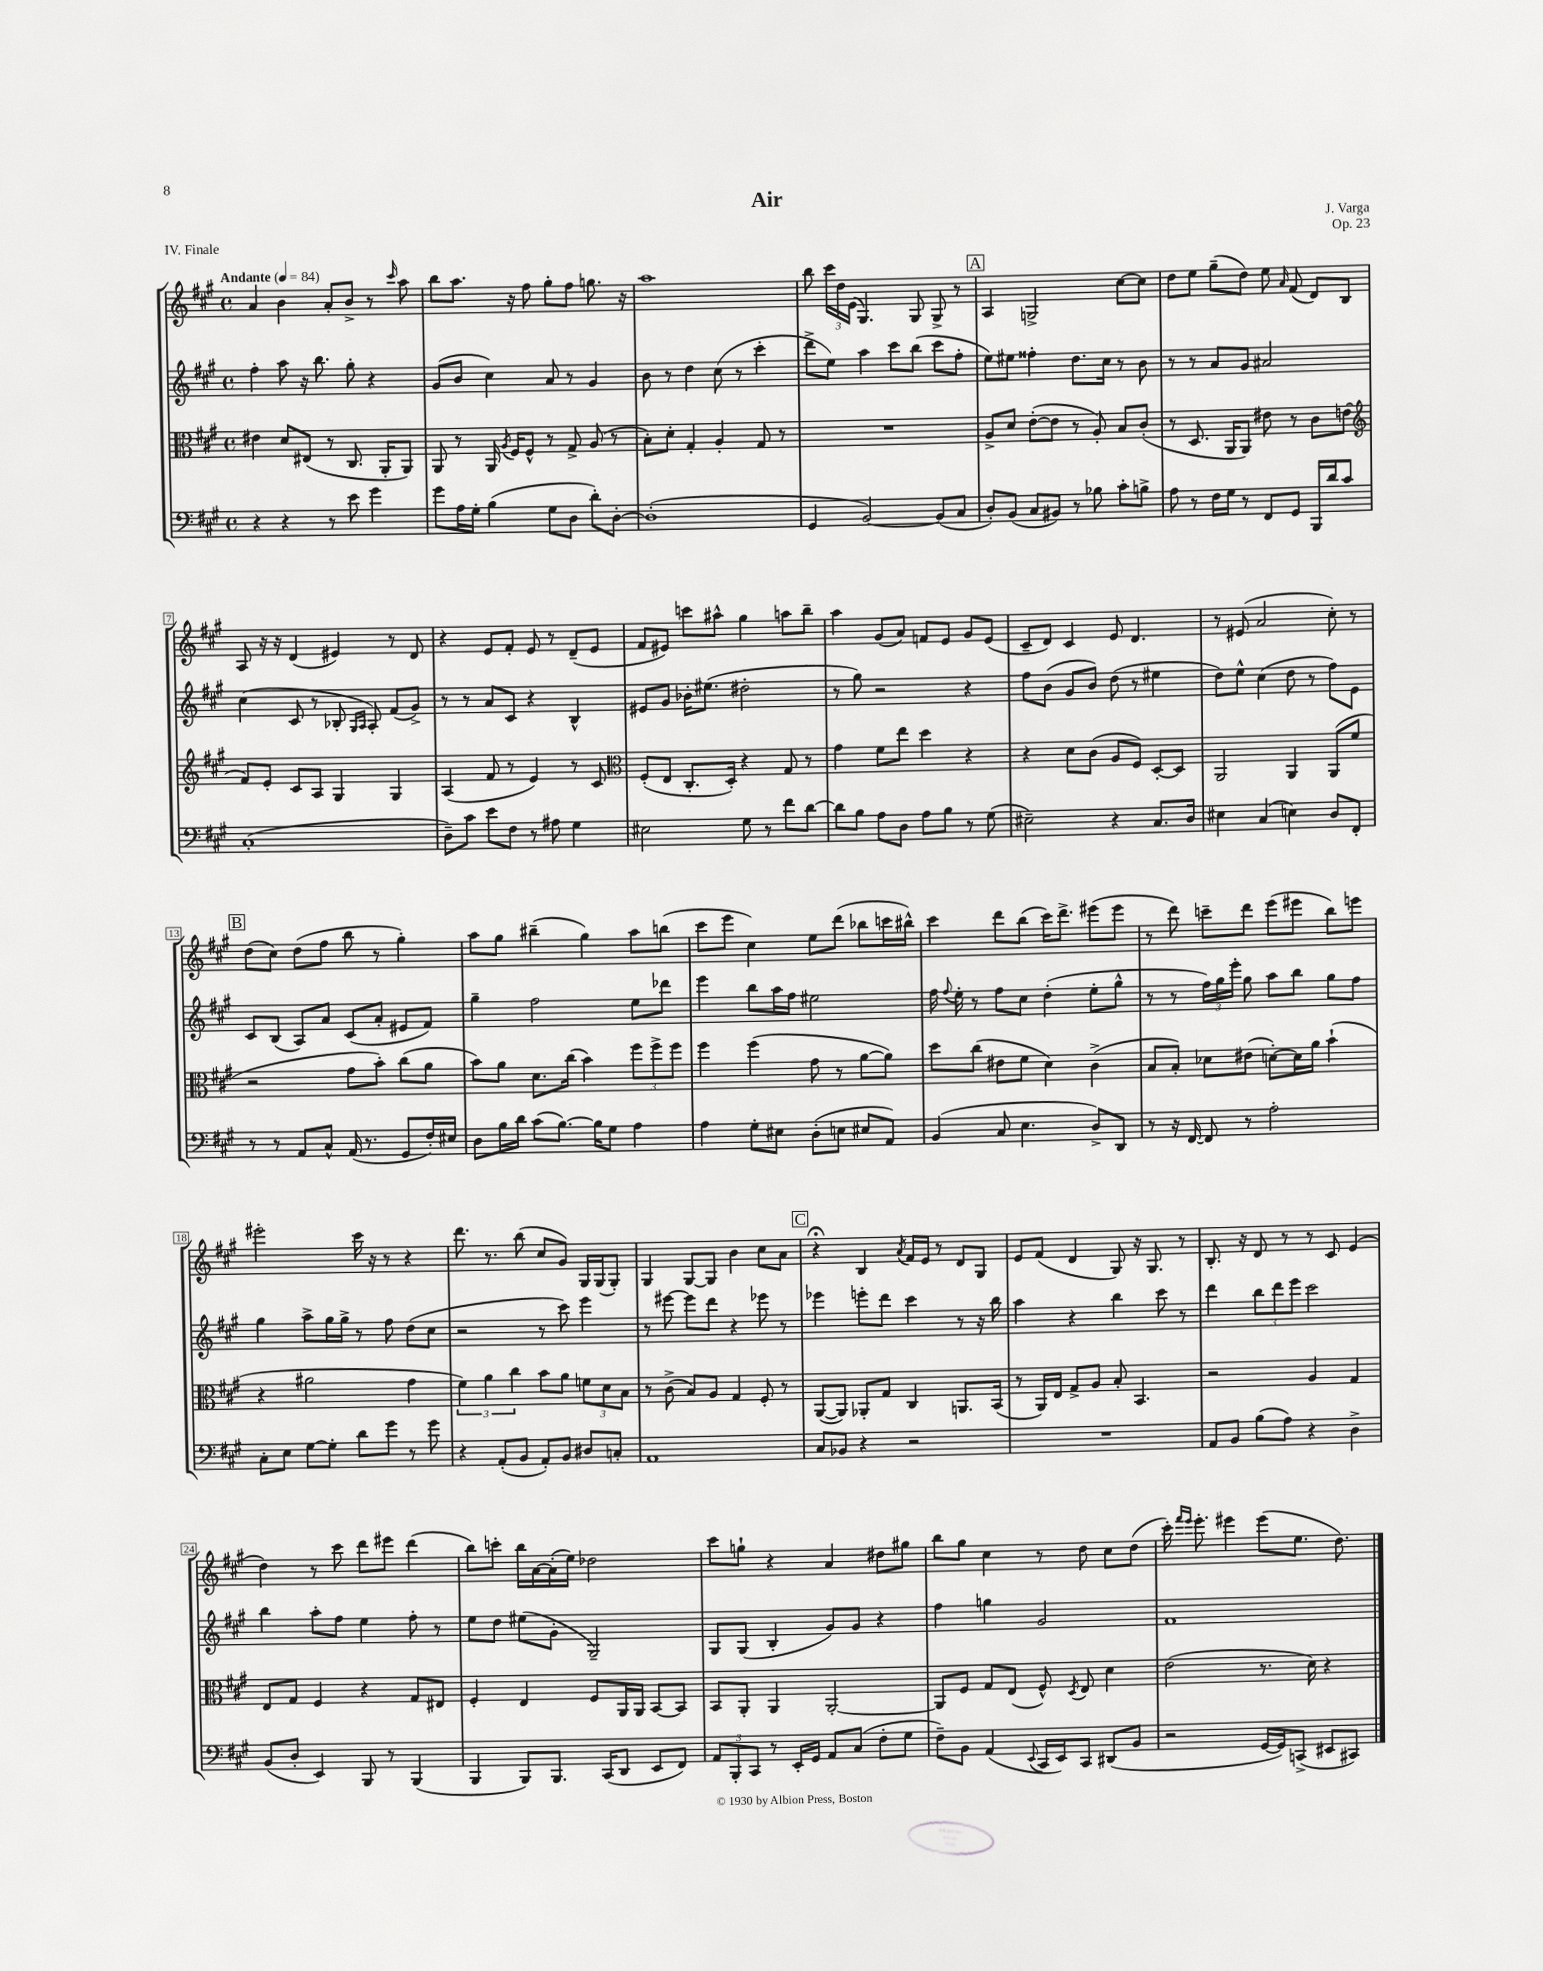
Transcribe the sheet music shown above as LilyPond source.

\header { title = "Air" composer = "J. Varga" opus = "Op. 23" piece = "IV. Finale" }
<<
\new StaffGroup <<
\new Staff = "s0" {
    \clef treble \key a \major \defaultTimeSignature \time 4/4 \tempo "Andante" 4 = 84
    \autoBeamOff a'4 b'4 a'8[-. b'8]-> r8 \grace { cis'''16 } a''8 |
    b''8[ a''8.] r16 fis''8 gis''8[-. fis''8] g''8. r16 |
    a''1 |
    b''8 \tuplet 3/2 { cis'''16[ d''16 e'16]( } gis4.) gis8 gis8-> r8 |
    \mark \markup { \box "A" } a4 g2-> cis''8[~ cis''8] |
    d''8[ e''8] gis''8[--( d''8]) e''8 \grace { a'16 } fis'8( d'8[) b8] |
    a8 r16 r16 d'4( eis'4) r8 d'8 |
    r4 e'8[ fis'8]-. e'8 r8 d'8[--( e'8] |
    fis'8[ eis'8]) c'''8[ ais''8]-^ gis''4 a''8[ b''8]-- |
    a''4 gis'8[( a'8]) f'8[ e'8] gis'8[ e'8]( |
    cis'8[-- d'8]) cis'4 e'8 d'4. |
    r8 eis'8( a'2 cis''8-.) r8 |
    \mark \markup { \box "B" } d''8[( cis''8]) d''8[( fis''8] b''8 r8 gis''4-.) |
    a''8[ gis''8] bis''4--( gis''4) a''8[ b''8]( |
    cis'''8[ e'''8] cis''4) e''8[ d'''8]( bes''8[ c'''16 bis''16]-^) |
    cis'''4 d'''8[ b''8]( cis'''16[) d'''8.]-> eis'''8[( eis'''8] |
    r8 d'''8) c'''8[-- d'''8] e'''8[( eis'''8] b''8[) e'''8] |
    eis'''2-. cis'''16 r16 r8 r4 |
    d'''8. r8. b''8( cis''8[ gis'8]) gis16[ gis16( gis8]-.) |
    gis4 gis8[~ gis8] b'4 cis''8[ a'8] |
    \mark \markup { \box "C" } r4\fermata b4 \acciaccatura { a'8 } fis'16[ e'16] r8 d'8[ gis8] |
    e'8[ fis'8]( d'4 gis8) r16 gis8. r8 |
    b8.-. r16 d'8 r8 r8 cis'8 e'4( |
    d''4) r8 cis'''8 d'''8[ eis'''8] d'''4( |
    b''8[) c'''8]-. b''16[ a'16~ a'16-.( e''16]) des''2 |
    cis'''8[ g''8]-! r4 a'4 dis''8[ gis''8] |
    b''8[ gis''8] cis''4 r8 d''8 cis''8[ d''8]( |
    cis'''16-.) \grace { fis'''16[ e'''16] } e'''8.-. eis'''4 eis'''8[( e''8.] d''8.) \bar "|." |
}
\new Staff = "s1" {
    \clef treble \key a \major \defaultTimeSignature \time 4/4
    \autoBeamOff fis''4-. a''8 r16 b''8. gis''8-. r4 |
    gis'8[( b'8] cis''4) a'8 r8 gis'4 |
    b'8 r8 d''4 cis''8( r8 cis'''4-. |
    d'''8[-> e''8]) a''4 cis'''8[ b''8]( cis'''8[ fis''8]-. |
    \mark \markup { \box "A" } e''8[) eis''8] fisis''4-. d''8.[ cis''16] r8 b'8 |
    r8 r8 a'8[ gis'8] ais'2 |
    cis''4( cis'8 r8 bes8-. \grace { gis16[ a16] } a8-.) fis'8[( gis'8]->) |
    r8 r8 a'8[ cis'8] r4 b4-^ |
    eis'8[ gis'8] bes'16[-. eis''8.]( dis''2-. |
    r8 gis''8) r2 r4 |
    fis''8[ b'8]( gis'8[ b'8]) d''8( r8 eis''4 |
    d''8[) e''8]-^ cis''4( d''8 r8 fis''8[) e'8] |
    \mark \markup { \box "B" } cis'8[ b8]( a8[) a'8] cis'8[( a'8]-. eis'8[ fis'8]) |
    gis''4-- fis''2 e''8[ des'''8] |
    e'''4 b''8[ a''16 fis''16] eis''2 |
    fis''16 \appoggiatura { fis''8 } e''16-. r8 fis''8[ cis''8] d''4-.( e''8[-. gis''8]-^ |
    r8 r8 \tuplet 3/2 { fis''16[) gis''16 e'''16]-. } gis''8 a''8[ b''8] gis''8[ fis''8] |
    gis''4 a''8[-> gis''16 gis''16]-> r8 fis''8 d''8[( cis''8] |
    r2 r8 cis'''8) e'''4 |
    r8 eis'''8~ eis'''8[ d'''8] r4 ees'''8 r8 |
    \mark \markup { \box "C" } ees'''4 e'''8[-. d'''8] cis'''4 r8 r16 b''16 |
    a''4 r4 b''4 cis'''8 r8 |
    d'''4 \tuplet 3/2 { b''8[ d'''8 e'''8] } cis'''2 |
    b''4 a''8[-. fis''8] e''4 fis''8-. r8 |
    e''8[ d''8] eis''8[( gis'8]-. gis2--) |
    gis8[ gis8]( b4-. gis'8[) gis'8] r4 |
    fis''4 g''4 gis'2 |
    fis'1 \bar "|." |
}
\new Staff = "s2" {
    \clef alto \key a \major \defaultTimeSignature \time 4/4
    \autoBeamOff eis'4 d'8[ eis8]( r8 cis8. a,16[-. a,8]) |
    a,8 r8 a,16 \acciaccatura { a8 } fis16[ fis8]-^ r8 gis8-> a8( r8 |
    b8[-.) d'8]-. gis4-. a4-. gis8 r8 |
    R1 |
    \mark \markup { \box "A" } a8[-> d'8] e'8[~-.( e'8] r8 a8-.) b8[ cis'8]-.( |
    r8 d8. a,16[ a,8]) eis'8 r8 cis'8[ e'8]( |
    \clef treble fis'8[) e'8]-. cis'8[ a8] gis4 gis4 |
    a4( fis'8 r8 e'4) r8 cis'8 |
    \clef alto fis8[-.( e8] cis8.[-. d16]-.) r4 gis8 r8 |
    gis'4 fis'8[ e''8] d''4 r4 |
    r4 d'8[ cis'8]( a8[ fis8]) d8[~-. d8] |
    a,2 a,4 a,8[( fis'8] |
    \mark \markup { \box "B" } r2 gis'8[ b'8]-.) cis''8[( a'8] |
    b'8[) a'8] d'8.[ cis''16]( b'4) \tuplet 3/2 { fis''8[ fis''8-> fis''8] } |
    fis''4 fis''4( gis'8 r8 a'8[~ a'8]) |
    d''8[ cis''8]( eis'8[ fis'8] d'4) cis'4->( |
    b8[ b8]-.) des'8[ eis'8]( d'8[~-.) d'16 a'16] b'4-!( |
    r4 ais'2 gis'4 |
    \tuplet 3/2 { fis'4) a'4 cis''4 } b'8[ a'8] \tuplet 3/2 { f'8[ d'8 b8] } |
    r8 cis'8->( b8[) a8] gis4 fis8-. r8 |
    \mark \markup { \box "C" } a,8[~( a,8]) aes,8[-. gis8] cis4 a,8.[ b,16]( |
    r8 a,16[) e16] gis8[-> a8] b8-. b,4. |
    r2 a4 gis4 |
    e8[ gis8] fis4 r4 gis8[ eis8] |
    fis4-. e4 fis8[ a,16 a,16] b,8[~ b,8] |
    b,8[ a,8]-. a,4 a,2~-. |
    a,8[ fis8] gis8[ e8]( fis8-^) \acciaccatura { d8 } e8 d'4 |
    e'2( r8. d'16) r4 \bar "|." |
}
\new Staff = "s3" {
    \clef bass \key a \major \defaultTimeSignature \time 4/4
    \autoBeamOff r4 r4 r8 e'8 gis'4 |
    gis'8[ a16 gis16]-. b4( gis8[ d8] d'8[-.) d8]~-. |
    d1-.( |
    gis,4 b,2~) b,8[( cis8] |
    \mark \markup { \box "A" } d8[-.) b,8]( cis8[ bis,8]) r8 bes8 cis'8[-. b8]-> |
    a8 r8 fis16[ gis16] r8 fis,8[ gis,8] b,,16[ d'16 cis'8] |
    cis1-.( |
    d8[--) cis'8] e'8[ fis8] r8 ais8 gis4 |
    eis2 gis8 r8 fis'8[ d'8]~ |
    d'8[ b8] a8[ d8] a8[ b8] r8 gis8( |
    eis2--) r4 cis8.[ d16] |
    eis4 cis4( e4) d8[ fis,8]-. |
    \mark \markup { \box "B" } r8 r8 a,8[ cis8]-^ a,16( r8. gis,8[ fis16-.) eis16] |
    d8[ b16 d'16] cis'8[( b8.]~) b16[ gis8] a4 |
    a4 gis8[-. eis8] d8[-.( e8] eis8[ a,8]) |
    b,4( cis8 e4. d8[->) d,8] |
    r8 r16 fis,16~ fis,8 r8 a2-. |
    cis8[-. e8] gis8[~ gis8]-. d'8[ gis'8] r8 gis'8 |
    r4 a,8[-.( b,8] a,8[-.) b,8] dis8[ c8]-. |
    a,1 |
    \mark \markup { \box "C" } cis8[ bes,8] r4 r2 |
    R1 |
    a,8[ b,8] b8[( a8]) r4 d4-> |
    b,8[( d8]-. e,4) b,,8 r8 b,,4( |
    b,,4 b,,8[) b,,8.] cis,16[( d,8] e,8[ fis,8]) |
    \tuplet 3/2 { a,8[ b,,8-. cis,8] } r8 e,16[-. gis,16] a,8[ cis8]( fis8[-. gis8] |
    fis8[--) b,8] a,4( \appoggiatura { e,8 } cis,16[ e,16) cis,8] dis,8[( b,8] |
    r2 gis,16[~ gis,16) c,8]->( eis,8[ cis,8]) \bar "|." |
}
>>
>>
\layout { \context { \Score \override BarNumber.stencil = #(make-stencil-boxer 0.1 0.3 ly:text-interface::print) } }
